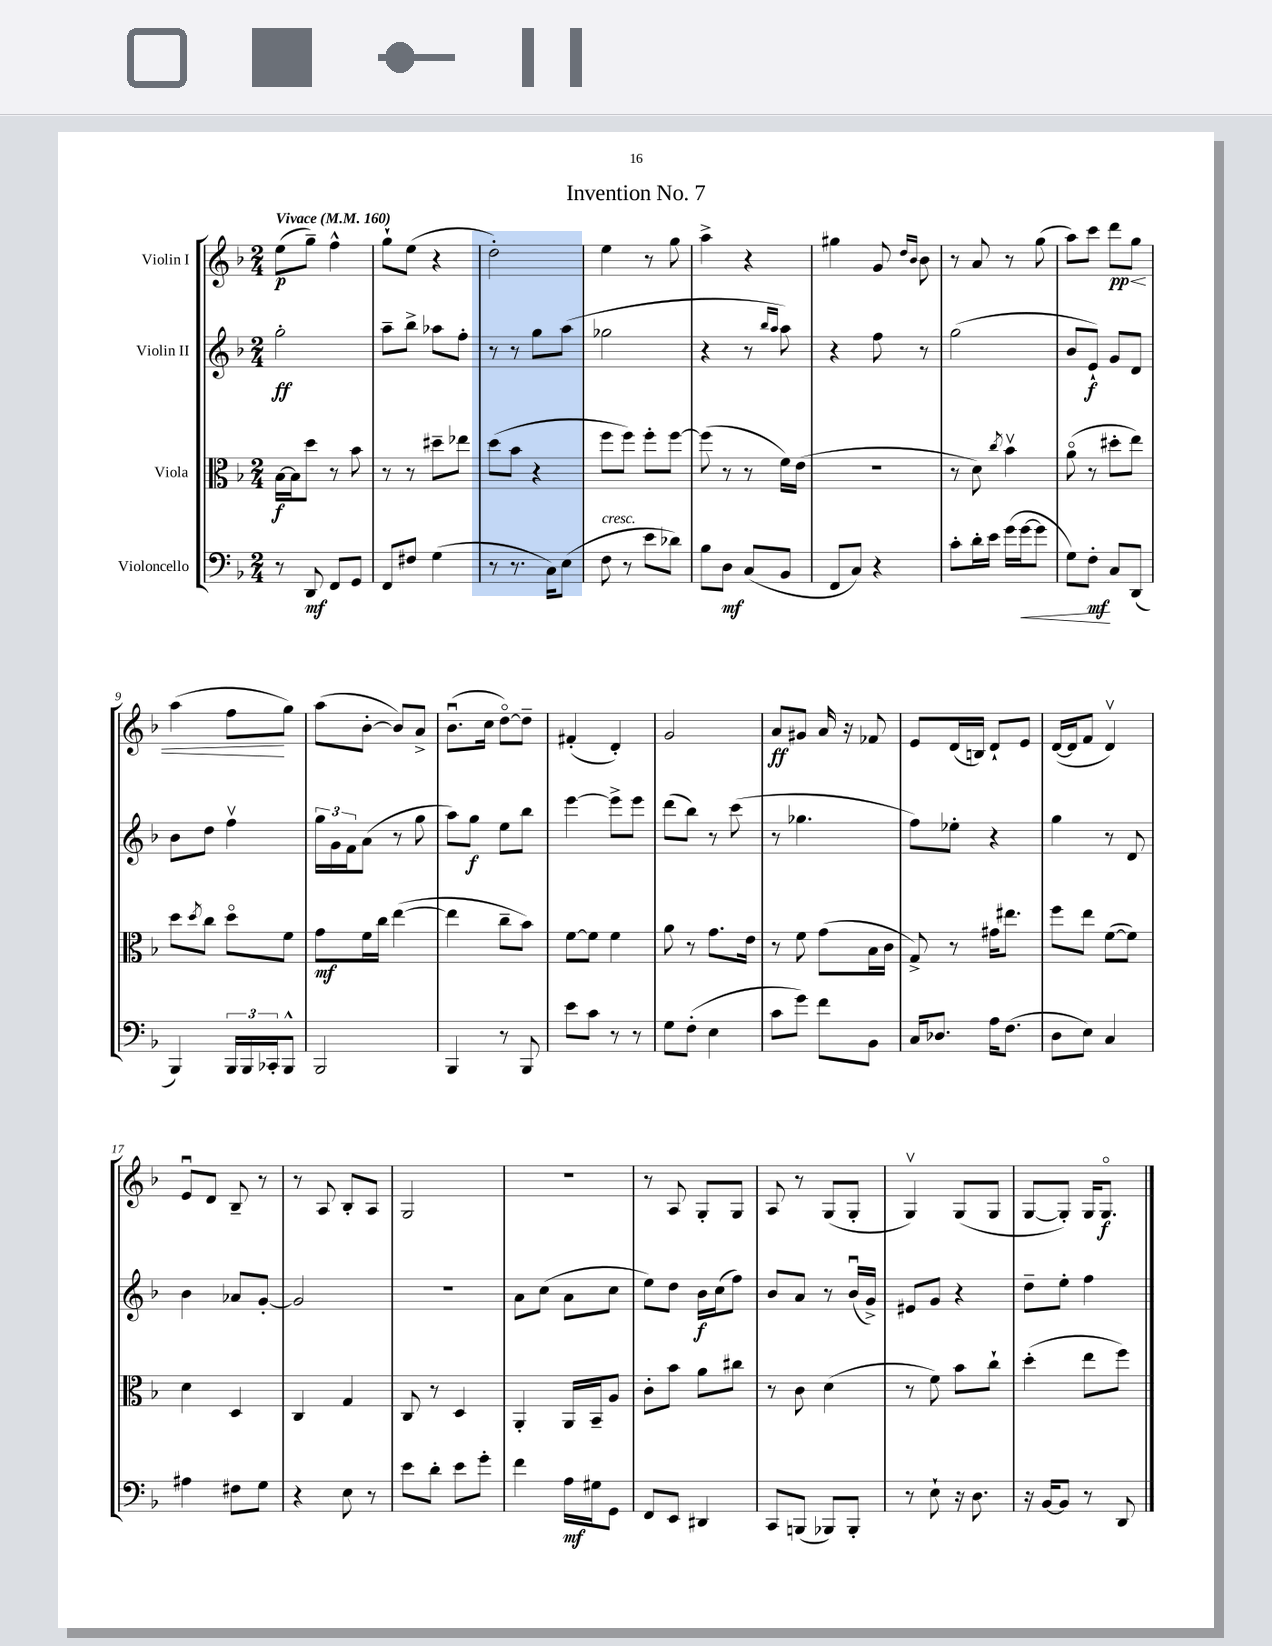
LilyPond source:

\header { title = "Invention No. 7" }
<<
\new StaffGroup <<
\new Staff = "s0" \with { instrumentName = "Violin I" } {
    \clef treble \key f \major \numericTimeSignature \time 2/4 \tempo "Vivace" 4 = 160
    e''8\p( g''8--) f''4-^ |
    g''8-! e''8( r4 |
    d''2-.) |
    e''4 r8 g''8 |
    a''4-> r4 |
    gis''4 g'8 \grace { d''16 bes'16 } bes'8 |
    r8 a'8 r8 g''8( |
    a''8) c'''8 d'''8\pp\< g''8 |
    a''4( f''8\! g''8) |
    a''8( bes'8~-. bes'8) a'8-> |
    bes'8.\downbow( c''16 d''8~\flageolet) d''8-- |
    fis'4-.( d'4-.) |
    g'2 |
    a'8\ff gis'8 a'16 r16 fes'8 |
    e'8 d'16( b16) d'8-! e'8 |
    d'16~( d'16 f'8 d'4\upbow) |
    e'8\downbow d'8 bes8-- r8 |
    r8 a8 bes8-. a8 |
    g2 |
    r2 |
    r8 a8 g8-. g8 |
    a8 r8 g8( g8-. |
    g4\upbow) g8( g8 |
    g8~ g8-.) g16 g8.\flageolet\f \bar "|." |
}
\new Staff = "s1" \with { instrumentName = "Violin II" } {
    \clef treble \key f \major \numericTimeSignature \time 2/4
    g''2-.\ff |
    a''8-- bes''8-> aes''8 f''8-. |
    r8 r8 g''8 a''8( |
    ges''2 |
    r4 r8 \grace { bes''16 a''16 } a''8) |
    r4 f''8 r8 |
    g''2( |
    bes'8 e'8-!\f) g'8 d'8 |
    bes'8 d''8 f''4\upbow |
    \tuplet 3/2 { g''16 g'16 f'16 } a'8( r8 g''8 |
    a''8) g''8\f e''8 bes''8 |
    e'''4~ e'''8-> e'''8 |
    d'''8( bes''8) r8 c'''8( |
    r8 ges''4. |
    f''8) ees''8-. r4 |
    g''4 r8 d'8 |
    bes'4 aes'8 g'8~-. |
    g'2 |
    r2 |
    a'8 c''8( a'8 c''8 |
    e''8) d''8 bes'16\f c''16( f''8) |
    bes'8 a'8 r8 bes'16\downbow( g'16->) |
    eis'8 g'8 r4 |
    d''8-- e''8-. f''4 \bar "|." |
}
\new Staff = "s2" \with { instrumentName = "Viola" } {
    \clef alto \key f \major \numericTimeSignature \time 2/4
    bes16~\f bes16 d''8 r8 bes'8 |
    r8 r8 dis''8-- ees''8 |
    d''8( bes'8 r4 |
    f''8 f''8) f''8-. f''8~ |
    f''8( r8 r8 f'16) e'16( |
    r2 |
    r8 d'8) \acciaccatura { c''8 } bes'4\upbow |
    a'8\flageolet( r8 dis''8-. e''8) |
    d''8 \acciaccatura { d''8 } c''8 d''8\flageolet f'8 |
    g'8\mf f'16 c''16 e''4~( |
    e''4 c''8-- bes'8) |
    f'8~ f'8 f'4 |
    a'8 r8 g'8. e'16 |
    r8 f'8 g'8( bes16 c'16 |
    g8->) r8 gis'16 eis''8. |
    f''8 e''8 f'8~( f'8) |
    d'4 d4 |
    c4 g4 |
    c8 r8 d4 |
    a,4-. a,16 bes,16-- a8 |
    c'8-. bes'8 a'8 cis''8 |
    r8 c'8 d'4( |
    r8 f'8) bes'8 c''8-! |
    d''4-.( e''8 f''8) \bar "|." |
}
\new Staff = "s3" \with { instrumentName = "Violoncello" } {
    \clef bass \key f \major \numericTimeSignature \time 2/4
    r8 d,8\mf f,8 g,8 |
    f,8 fis8 g4( |
    r8 r8. c16) e8( |
    f8^\markup { \italic "cresc." } r8 e'8 des'8) |
    bes8 d8\mf c8( bes,8 |
    f,8 c8) r4 |
    c'8-. d'16-. e'16 g'16( g'16~\< g'8 |
    g8) f8-.\mf\! c8 d,8( |
    bes,,4) \tuplet 3/2 { bes,,16 bes,,16 ces,16-. } bes,,8-^ |
    bes,,2 |
    bes,,4 r8 bes,,8 |
    e'8 c'8 r8 r8 |
    g8 f8-.( e4 |
    c'8 g'8) f'8 bes,8 |
    c16 des8. a16 f8.( |
    d8 e8) c4 |
    ais4 fis8 g8 |
    r4 e8 r8 |
    e'8 d'8-. e'8 g'8-. |
    f'4 a16\mf gis16 g,8 |
    f,8 e,8 dis,4 |
    c,8 b,,8( bes,,8) bes,,8-. |
    r8 e8-! r16 d8. |
    r16 bes,16~ bes,8 r8 d,8 \bar "|." |
}
>>
>>
